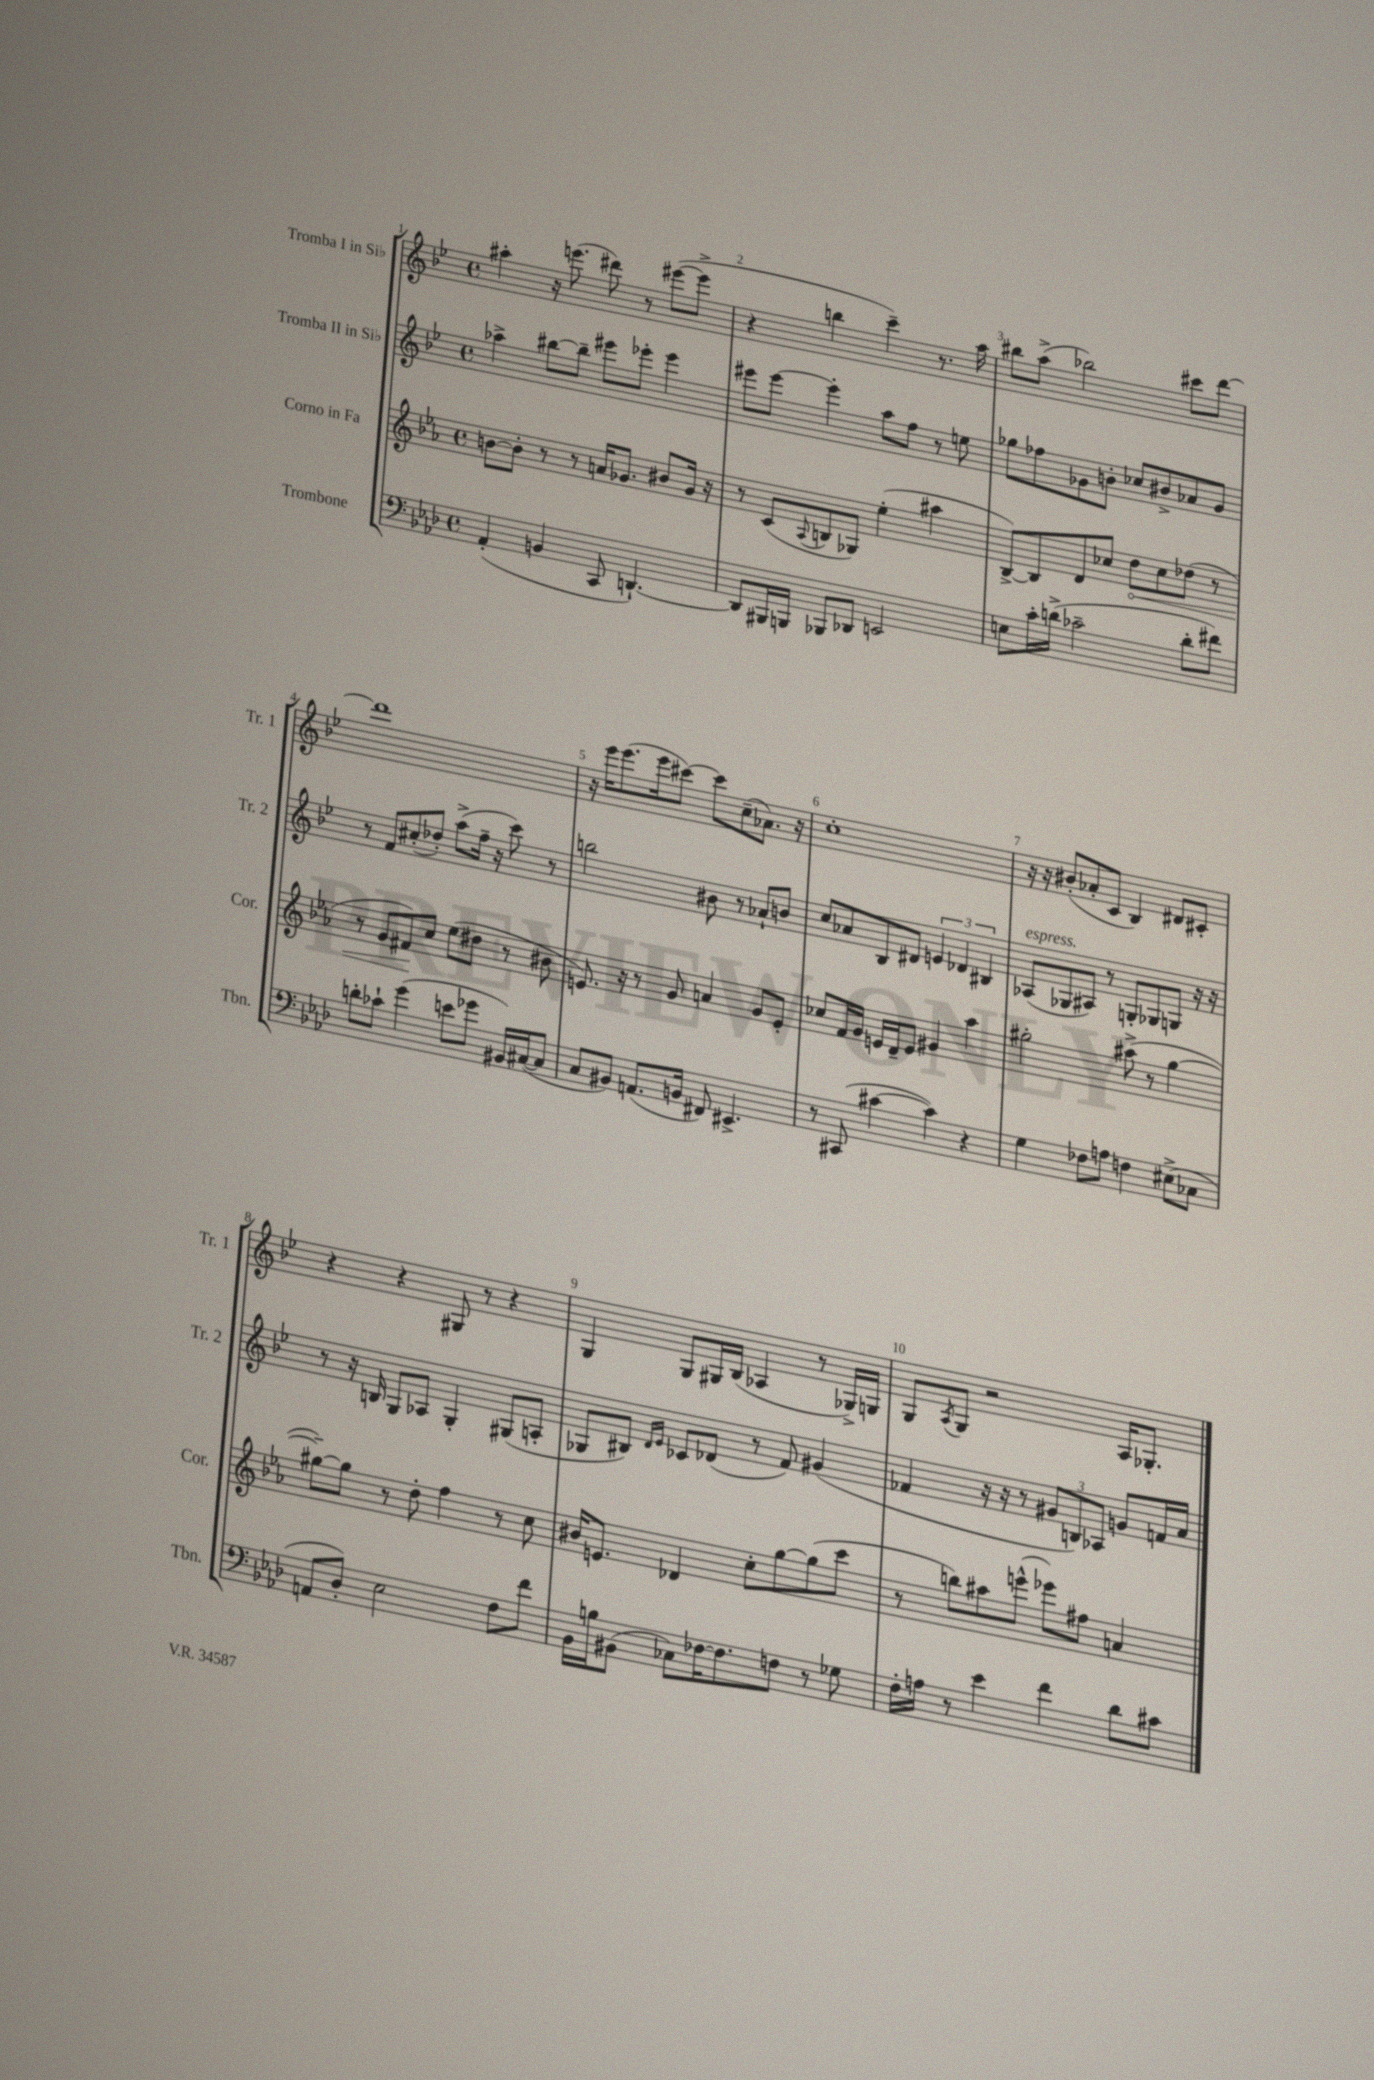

**kern	**kern	**dynam	**kern	**kern
*part4	*part3	*part3	*part2	*part1
*staff4	*staff3	*staff3	*staff2	*staff1
*I"Trombone	*I"Corno in Fa	*	*I"Tromba II in Si♭	*I"Tromba I in Si♭
*I'Tbn.	*I'Cor.	*	*I'Tr. 2	*I'Tr. 1
*clefF4	*clefG2	*	*clefG2	*clefG2
*k[b-e-a-d-]	*k[b-e-a-]	*	*k[b-e-]	*k[b-e-]
*M4/4	*M4/4	*	*M4/4	*M4/4
*met(c)	*met(c)	*	*met(c)	*met(c)
=1	=1	=1	=1	=1
(4AA-'/	[8bn\L	.	4aa-X^\	4aa#X'\
.	8b'\J]	.	.	.
4BBn/	8r	.	[8bb#X\L	16r
.	.	.	.	(8.eeen\
.	8r	.	8bb#~\J]	.
8CC/	16an/KL	.	8eee#X\L	8ddd#X\)
.	8.g-X/J	.	.	.
[4.DDn`/)	.	.	8eee-X'\J	8r
.	8b#X/L	.	4eee-\	([8eee#X\L
.	16g-/Jk	.	.	8eee#^\J]
.	16r	.	.	.
=2	=2	=2	=2	=2
8DD/L]	8r	.	8eee#X\L	4r
16BBB#X/L	(8c/L	.	[8eee#\J	.
16BBBn/JJ	.	.	.	.
.	8qqA-/	.	.	.
8BBB-X/L	8Bn/	.	4eee#'\]	4bbn\
8DD-X/J	8G-X/J)	.	.	.
2EEn/	(4ee-'\	.	8aa\L	4ccc~\)
.	.	.	8ff\J	.
.	4aa#X\	.	8r	8.r
.	.	.	8een\	.
.	.	.	.	16aa\
=3	=3	=3	=3	=3
8En\L	[8B-^/L)	.	8gg-X\L	8bb#X\L
16c'\L	8B-/]	.	8ff-X\	(8aa^\J
(16dn^\JJ	.	.	.	.
2c-X~\	8d/	.	8g-X\	2bb-X\)
.	8cc-X/J	.	8bn'\J	.
!	!	!LO:HP:b	!	!
.	8dd\L	<	8cc-X/L	.
.	8cc-\	.	8b#X^/	.
8d'\L	(8dd-X\J	.	8a-X/	8ccc#X\L
8f#X\J)	8r	.	8g-/J	[8ddd\J
!!LO:LB:g=z
=4	=4	=4	=4	=4
8dn'\L	8r	.	8r	1ddd]
8c-X`\J	8g/L	.	8f/L	.
(4g\	8f#X/)	.	(8cc#X'/	.
.	8cc/J	[	8dd-X'/J)	.
8en\L	(8ee-\L	.	(8aa^\L	.
8g-X\J	8dd#X\J	.	16ff~\Jk	.
.	.	.	16r	.
16BB#X/LL)	8r	.	8ccc\)	.
([16C#X/J	.	.	.	.
8C#/J]	8b#X\	.	8r	.
=5	=5	=5	=5	=5
8C/L	8.en/)	.	2bbn\	16r
.	.	.	.	16eee-\KL
8BB#X/J)	.	.	.	(8.eee-\
.	16r	.	.	.
(8.AAn/L	8r	.	.	.
.	.	.	.	16eee-\k
.	8g/	.	.	[8ccc#X\J)
16BBn/Jk	.	.	.	.
8FF#X/)	4an/	.	8b#X\	8ccc#\L]
4.EE#X^/	.	.	8r	(8cc~\
.	8g/L	.	8a-X`/L	8.a-X\J)
.	8e'/J	.	8bn/J	.
.	.	.	.	16r
=6	=6	=6	=6	=6
8r	8cc-X/L	.	8cc/L	1cc'
(8CC#X/	16f/L	.	8a-X/	.
.	16g/JJ	.	.	.
[4c#X\	16en/LL	.	8B-/	.
.	16d~/J	.	.	.
.	8e/J	.	8d#X/J	.
4c#\])	4g#X/	.	6en/	.
.	.	.	6d-X/	.
4r	4aa-\	.	.	.
.	.	.	6B#X/	.
=7	=7	=7	=7	=7
!	!	!	!LO:TX:a:i:t=espress.	!
4G\	2gg#X'\	.	(8A-X/L	16r
.	.	.	.	16r
.	.	.	8G-X/	(8b#X'/L
8F-X\L	.	.	8A#X/J)	8a-X'/
8An\J	.	.	8r	8c/J
4Fn\	(8aa#X^\	.	8Gn'/L	4B-/)
.	8r	.	8G-X/	.
(8E#X^\L	[4gg#\	.	8Gn/J	8d#X/L
8C-X\J	.	.	16r	8c#X'/J
.	.	.	16r	.
!!LO:LB:g=z
=8	=8	=8	=8	=8
8AAn/L	8gg#X~\L_)	.	8r	4r
8D-'/J)	8gg#\J]	.	16r	.
.	.	.	16Bn/	.
2E-\	8r	.	8G/L	4r
.	8dd'\	.	8A-X/J	.
.	4ff\	.	4G'/	8G#X/
.	.	.	.	8r
8F\L	8r	.	(8G#X/L	4r
8f\J	8cc\	.	8An'/J	.
=9	=9	=9	=9	=9
16BB-\LL	16b#X/KL	.	8G-X/L	4G/
16Bn\J	8.en/J	.	.	.
(8BB#X\J	.	.	8B#X/J)	.
.	.	.	16qqd/LL	.
.	.	.	16qqe-/JJ	.
8C-X\L)	4d-X/	.	8c-X/L	8G/L
[16F-X\K	.	.	(8d-X/J	16G#X/L
8.F-\]	.	.	.	(16B-/JJ
.	8cc'\L	.	8r	4A-X/
8Fn\J	[8gg\	.	8f/)	.
8r	(8gg\]	.	(4g#X/	8r
8G-X\	8ccc\J	.	.	16G-X^/LL)
.	.	.	.	16Gn/JJ
=10	=10	=10	=10	=10
16F'\LL	8r	.	4f-X/	8G/L
16An\JJ	.	.	.	.
.	.	.	.	8qA/
8r	8bbn\L)	.	.	8G/J
4e-\	8aa#X\	.	16r	2r
.	.	.	16r	.
.	(8eeen^^\J	.	8r	.
4f\	8eee-X\L)	.	12g#X/L	.
.	.	.	12Bn/)	.
.	8ff#X\J	.	.	.
.	.	.	12A-X/J	.
8d-\L	4an/	.	8gn/L	16A/KL
.	.	.	.	8.G-X'/J
8c#X\J	.	.	16fn/L	.
.	.	.	16a/JJ	.
==	==	==	==	==
*-	*-	*-	*-	*-
